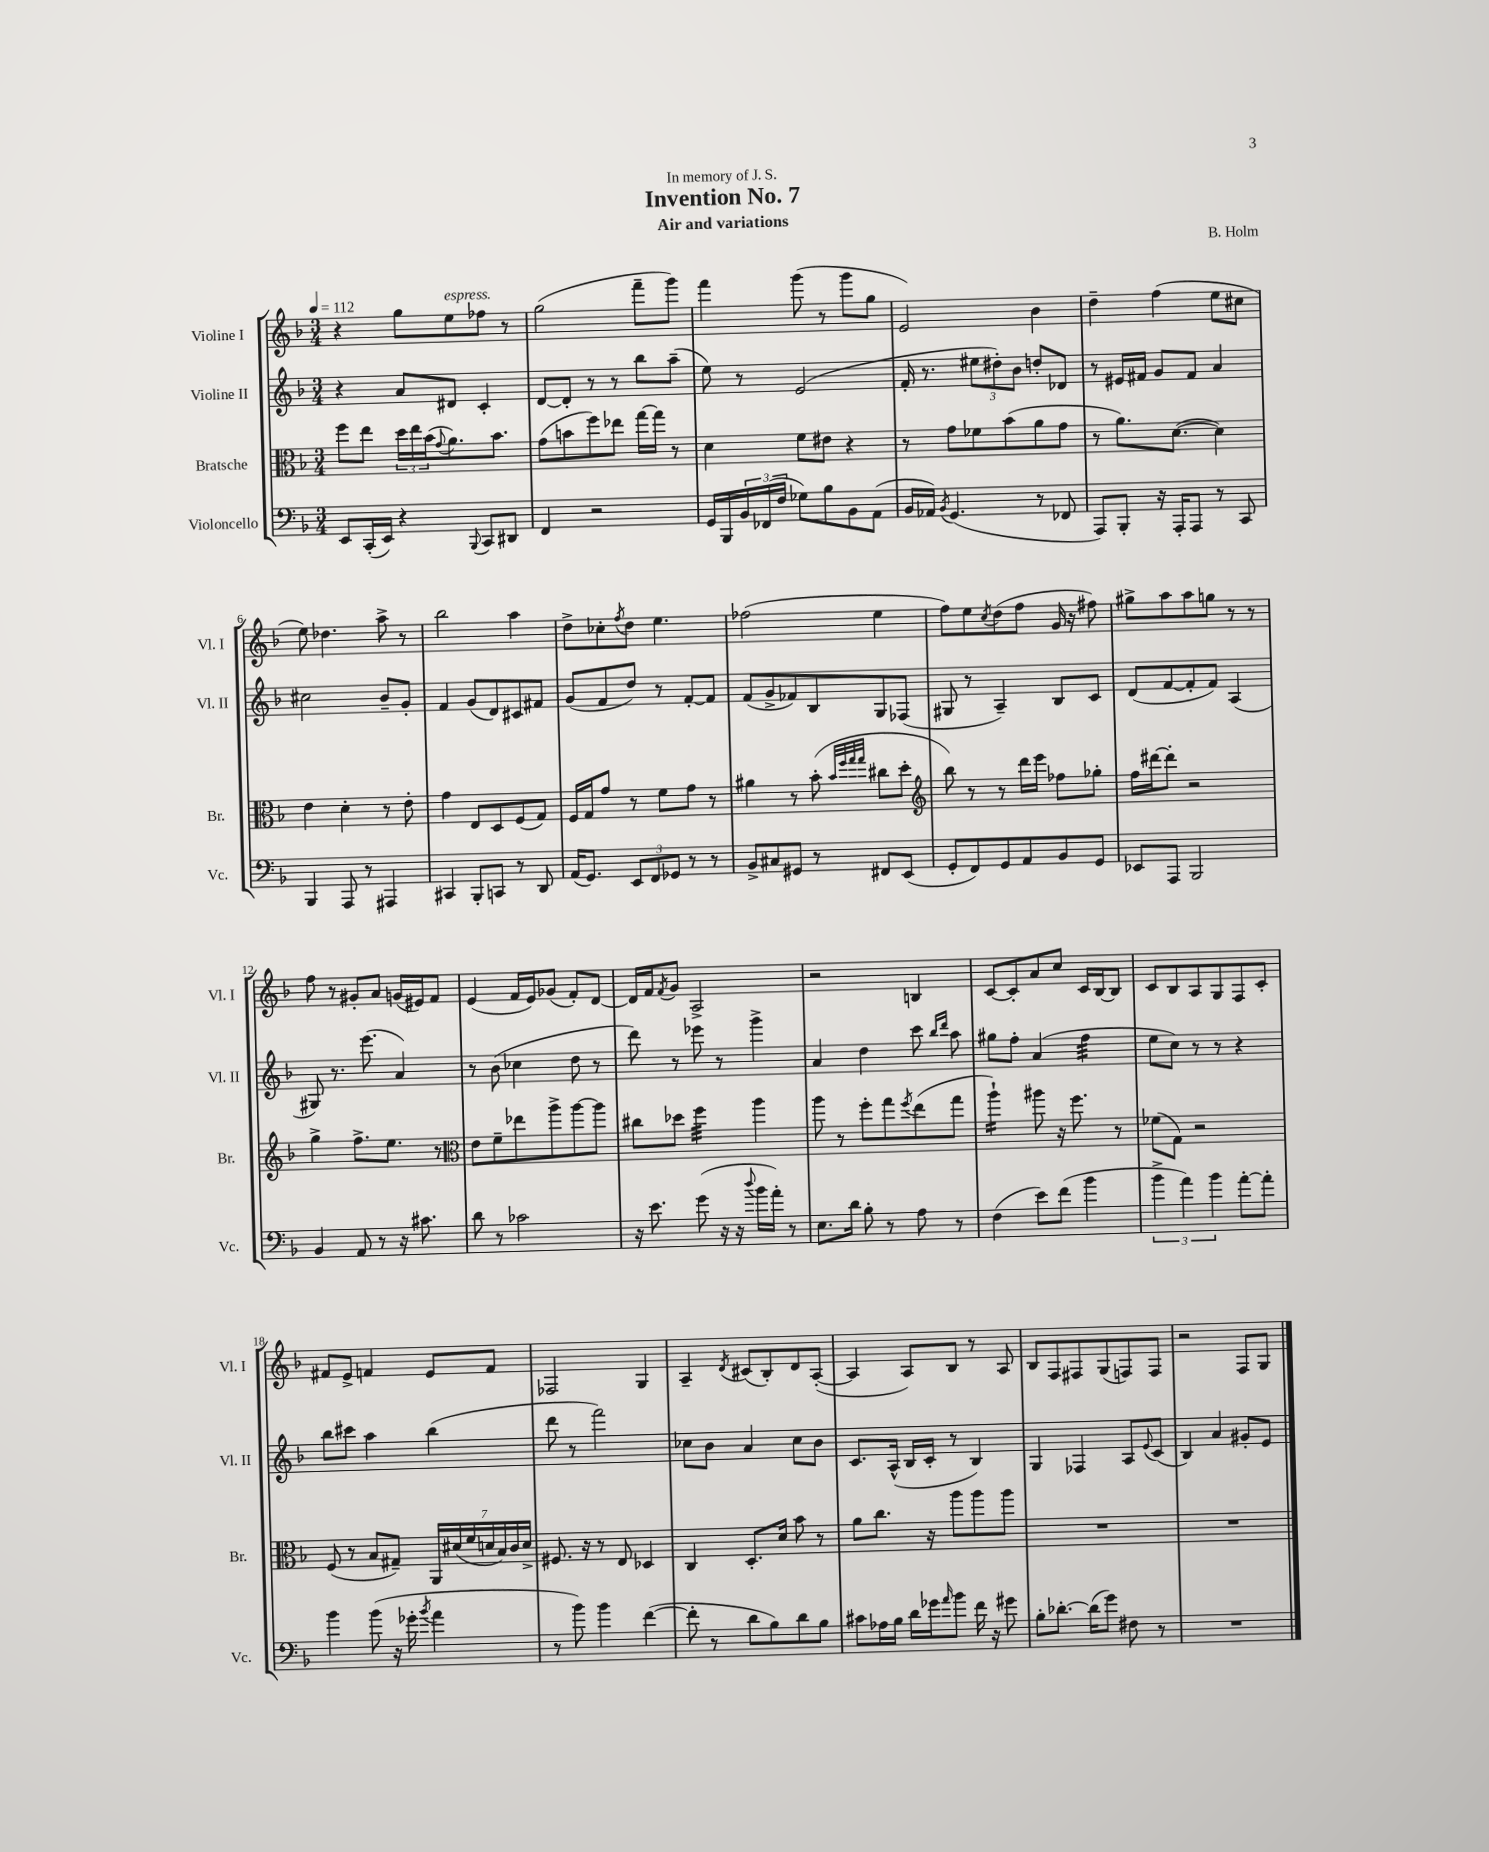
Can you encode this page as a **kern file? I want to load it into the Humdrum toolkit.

**kern	**kern	**kern	**kern
*staff4	*staff3	*staff2	*staff1
*clefF4	*clefC3	*clefG2	*clefG2
*k[b-]	*k[b-]	*k[b-]	*k[b-]
*M3/4	*M3/4	*M3/4	*M3/4
*MM112	*MM112	*MM112	*MM112
8EE	8ff	4r	4r
(16CC'	8ee	.	.
16EE)	.	.	.
4r	24dd	8a	8gg
.	24ee	.	.
.	(24b-	.	.
.	8qqg	.	.
.	8.a)	8d#	8ee
8qqBBB-	.	.	.
8CC	.	4c'	8ff-
.	8.b-	.	.
8DD#	.	.	8r
=	=	=	=
4FF	(8g	[8d	(2gg
.	8b	8d']	.
2r	8ff)	8r	.
.	8ee-	8r	.
.	[16gg	8bb-	8fff~
.	16gg]	.	.
.	8r	(8aa~	8ggg)
=	=	=	=
16GG	4d	8ee)	4fff
16BBB-	.	.	.
24BB-	.	8r	.
(24FF-	.	.	.
24F	.	.	.
8G-)	8f	(2e	(8ggg
8B-	8e#	.	8r
8BB-	4r	.	8ggg
(8AA	.	.	8gg
=	=	=	=
16BB-	8r	16f'	2e)
16AA-)	.	8.r	.
8qBB-	.	.	.
(4.GG	8g	.	.
.	8f-	12ee#	.
.	.	12dd#')	.
.	(8b-	.	.
.	.	12b-	.
8r	8a	8dd'	4b-
8FF-	8g	8d-	.
=	=	=	=
8AAA)	8r	8r	4dd~
8BBB-'	8.a)	16e#	.
.	.	16f#	.
16r	.	8g	(4ff
16AAA'	([8.d	.	.
8AAA	.	8f#	.
8r	4d])	4a	8ee
8CC	.	.	8cc#
=	=	=	=
4BBB-	4e	2cc#	8ee)
.	.	.	4.dd-
8AAA	4d'	.	.
8r	.	.	.
4AAA#	8r	8b-~	8aa^
.	8e'	8g'	8r
=	=	=	=
4CC#	4g	4f	2bb-
8BBB-'	8E	(8g	.
8CC	8D	8d)	.
8r	(8F	8c#	4aa
8DD	8G)	8f#	.
=	=	=	=
(16AA	16F	(8g	8dd^
8.GG)	16G	.	.
.	8g	8f	8cc-'
.	.	.	8qff
12EE	8r	8dd)	8dd
12FF	.	.	.
.	8f	8r	4.ee
12GG-	.	.	.
8r	8g	[8f'	.
8r	8r	8f]	.
=	=	=	=
8BB-^	4a#	(8f	(2ff-
8C#	.	8g^	.
8GG#	8r	8f-)	.
8r	(8b-'	8B-	.
.	32qqb-	.	.
.	32qqff	.	.
.	32qqgg	.	.
.	32qqgg	.	.
8FF#	8cc#	8G	4ee
(8EE	8dd'	(8F-	.
=	=	=	=
*	*clefG2	*	*
8GG'	8bb-)	8G#	8ff)
8FF)	8r	8r	8ee
.	.	.	8qcc
8GG	8r	4A~)	(8dd
8AA	16ddd	.	8ff
.	16eee	.	.
8BB-	8ff-	8B-	16g
.	.	.	16r
8GG	8gg-'	8c	8ff#)
=	=	=	=
8EE-	16ff	(8d	8gg#^
.	[16ddd#	.	.
8AAA	8ddd#']	[8f	8aa
2BBB-	2r	8f']	8aa
.	.	8f)	8gg
.	.	(4A	8r
.	.	.	8r
=	=	=	=
4BB-	4gg^	8G#)	8ff
.	.	8.r	8r
8AA	8.ff^	.	8g#'
.	.	(8.eee	.
8r	.	.	8a
.	8.ee	.	.
16r	.	4a)	(16g
8.c#	.	.	16e#)
.	8r	.	8f
=	=	=	=
*	*clefC3	*	*
8d	8e	8r	(4e
8r	8f~	(8b-	.
2c-	8ee-	4cc-	16f
.	.	.	16e)
.	8aa^	.	(8g-
.	[8aa	8dd	8f')
.	8aa]	8r	[8d
=	=	=	=
16r	8cc#	8ddd)	16d]
8.e	.	.	16f
.	.	.	8qf
.	8dd-	8r	8g
(8g	4ff	8eee-	2A^
16r	.	8r	.
16r	.	.	.
8qqdd	.	.	.
16b-	4aa	4ggg^	.
16a')	.	.	.
8r	.	.	.
=	=	=	=
8.E	8aa	4a	2r
.	8r	.	.
16d	.	.	.
8B-'	8ff'	4dd	.
8r	8gg	.	.
.	8qff	.	.
8A	(8ee	8ccc	4B
.	.	16qqbb-	.
.	.	16qqddd	.
8r	8gg	8aa	.
=	=	=	=
(4F	4aa`)	8gg#	[8c
.	.	8ff'	8c']
8e)	8aa#	(4a	8a
(8f	16r	.	8cc
.	8.ff	.	.
4b-	.	4ff	16c
.	.	.	[16B-
.	8r	.	8B-]
=	=	=	=
6b-^	(8f-	8ee	8c
.	8G)	8cc)	8B-
6a)	.	.	.
.	2r	8r	8A
6b-	.	.	.
.	.	8r	8G
[8a'	.	4r	8F
8a']	.	.	8c'
=	=	=	=
4b-	(8F	8bb-	8f#
.	8r	8ccc#	8e^
(8b-	8B-	4aa	4f
16r	8G#~)	.	.
16g-'	.	.	.
8qb-	.	.	.
4a	28AA	(4bb-	8e
.	(28d#	.	.
.	28f	.	.
.	28d	.	.
.	.	.	8f
.	28B-)	.	.
.	28c	.	.
.	28d^	.	.
=	=	=	=
8r	8.F#	8ddd	2F-
8b-)	.	8r	.
.	16r	.	.
4b-	8r	2fff)	.
.	8E	.	.
([4f	4D-	.	4G
=	=	=	=
8f']	4C	8cc-	4A~
8r	.	8b-	.
.	.	.	8qd
8d	8.D'	4a	(8c#
8B-)	.	.	8B-')
.	16d	.	.
8d	8b-	8cc-	8d
8B-	8r	8b-	([8A'
=	=	=	=
8c#	8a	8.c	4A]
16A-	8.cc	.	.
16B-	.	(16A^^	.
16d	.	16B-	8A)
16g-	16r	16c'	.
16qqa	.	.	.
8b-	8aa	8r	8B-
16f	8aa	4B-)	8r
16r	.	.	.
8g#	8aa	.	8A
=	=	=	=
8B-'	2.r	4G	8B-
[8.d-'	.	.	8F
.	.	4F-	8F#
(16d-]	.	.	.
8g)	.	.	(8G
8F#	.	8A	8F)
.	.	8qqe	.
8r	.	(8c	8F
=	=	=	=
2.r	2.r	4B-)	2r
.	.	4a	.
.	.	8g#'	8F
.	.	8e	8G
==	==	==	==
*-	*-	*-	*-
